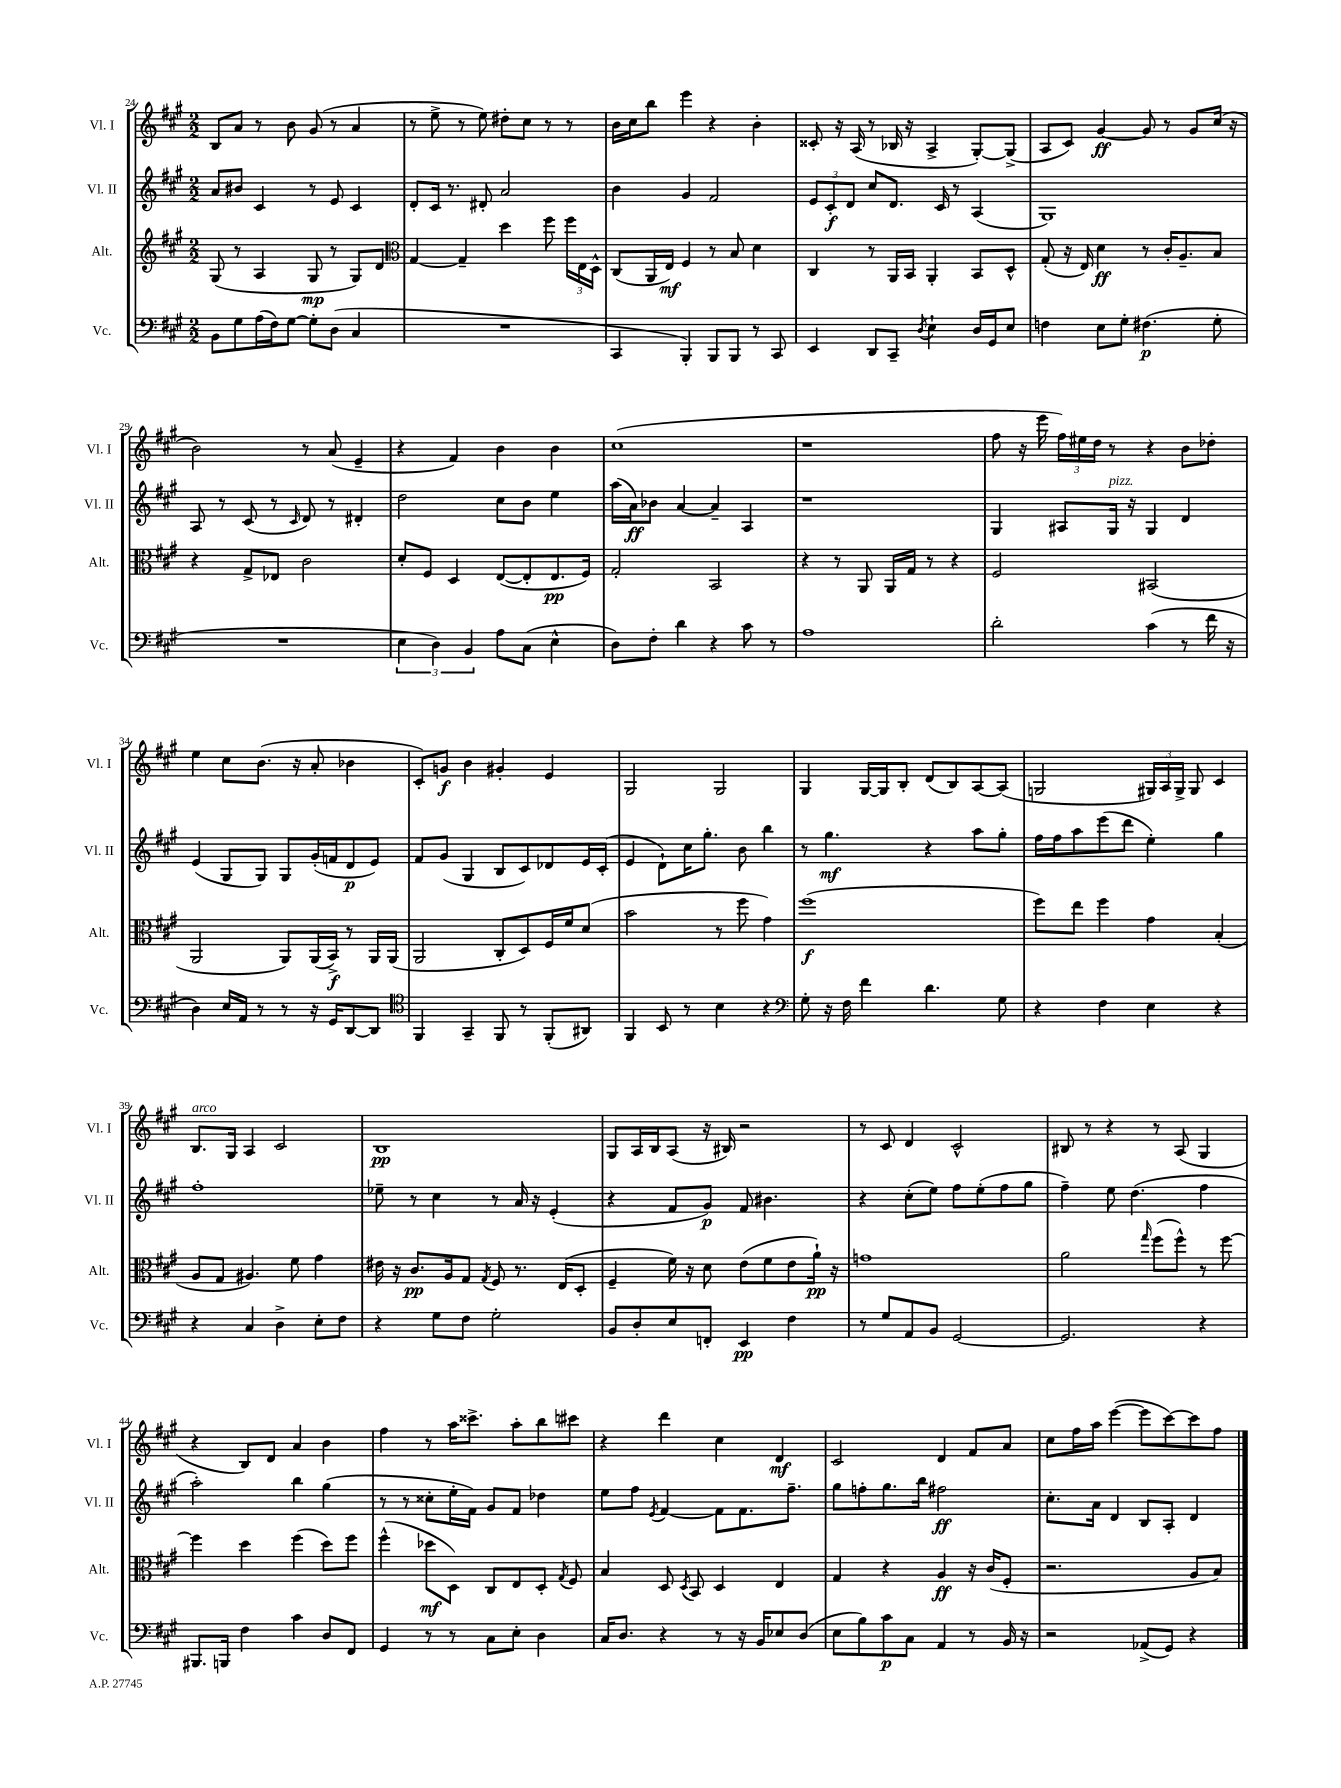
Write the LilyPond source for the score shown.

<<
\new StaffGroup <<
\new Staff = "s0" \with { instrumentName = "Vl. I" shortInstrumentName = "Vl. I" } {
    \clef treble \key a \major \numericTimeSignature \time 2/2
    \autoBeamOff b8[ a'8] r8 b'8 gis'8( r8 a'4 |
    r8 e''8-> r8 e''8) dis''8[-. cis''8] r8 r8 |
    b'16[ cis''16 b''8] e'''4 r4 b'4-. |
    cisis'8-. r16 a16( r8 bes16 r16 a4-> gis8[~-.) gis8]->( |
    a8[ cis'8]) gis'4~\ff gis'8 r8 gis'8[ cis''16]( r16 |
    b'2) r8 a'8( e'4-- |
    r4 fis'4) b'4 b'4 |
    cis''1( |
    r1 |
    fis''8 r16 e'''16 \tuplet 3/2 { fis''16[) eis''16 d''16] } r8 r4 b'8[ des''8]-. |
    e''4 cis''8[ b'8.]( r16 a'8-. bes'4 |
    cis'8[-.) g'8]\f b'4 gis'4-. e'4 |
    gis2 gis2 |
    gis4 gis16[~ gis16 b8]-. d'8[( b8) a8~ a8]( |
    g2 \tuplet 3/2 { gis16[) a16 gis16]-> } gis8 cis'4 |
    b8.[^\markup { \italic "arco" } gis16] a4 cis'2 |
    b1\pp |
    gis8[ a16 b16 a8]( r16 bis16) r2 |
    r8 cis'8 d'4 cis'2-^ |
    bis8 r8 r4 r8 a8( gis4 |
    r4 b8[) d'8] a'4 b'4 |
    fis''4 r8 a''16[ cisis'''8.]-> a''8[-. b''8 cis'''8] |
    r4 d'''4 cis''4 d'4\mf |
    cis'2 d'4 fis'8[ a'8] |
    cis''8[ fis''16 a''16] e'''4~( e'''8[ cis'''8~) cis'''8 fis''8] \bar "|." |
}
\new Staff = "s1" \with { instrumentName = "Vl. II" shortInstrumentName = "Vl. II" } {
    \clef treble \key a \major \numericTimeSignature \time 2/2
    \autoBeamOff a'8[ bis'8] cis'4 r8 e'8 cis'4 |
    d'8[-. cis'16] r8. dis'8-. a'2 |
    b'4 gis'4 fis'2 |
    \tuplet 3/2 { e'8[ cis'8-.\f d'8] } cis''8[ d'8.] cis'16 r8 a4( |
    gis1) |
    a8 r8 cis'8( r8 \grace { cis'16 } d'8) r8 dis'4-. |
    d''2 cis''8[ b'8] e''4 |
    a''16[( a'16\ff) bes'8] a'4~ a'4-- a4 |
    r1 |
    gis4 ais8[ gis16]^\markup { \italic "pizz." } r16 gis4 d'4 |
    e'4( gis8[ gis8]) gis8[ gis'16-.( f'16 d'8\p e'8]) |
    fis'8[ gis'8]( gis4 b8[ cis'8) des'8 e'16 cis'16]-.( |
    e'4 d'8[-!) cis''16 gis''8.]-. b'8 b''4 |
    r8 gis''4.\mf r4 a''8[ gis''8]-. |
    fis''16[ fis''16 a''8 e'''8( d'''8] e''4-.) gis''4 |
    fis''1-. |
    ees''8-- r8 cis''4 r8 a'16 r16 e'4-.( |
    r4 fis'8[ gis'8]\p) fis'8 bis'4. |
    r4 cis''8[-.( e''8]) fis''8[ e''8-.( fis''8 gis''8] |
    fis''4--) e''8 d''4.( fis''4 |
    a''2-.) b''4 gis''4( |
    r8 r8 cisis''8[-. e''16-. fis'16]) gis'8[ fis'8] des''4 |
    e''8[ fis''8] \acciaccatura { e'8 } fis'4~ fis'8[ fis'8. fis''8.]-- |
    gis''8[ f''8-. gis''8. b''16] fis''2\ff |
    cis''8.[-. a'16] d'4 b8[ a8]-. d'4 \bar "|." |
}
\new Staff = "s2" \with { instrumentName = "Alt." shortInstrumentName = "Alt." } {
    \clef treble \key a \major \numericTimeSignature \time 2/2
    \autoBeamOff gis8( r8 a4 gis8\mp r8 gis8[) d'8] |
    \clef alto gis4~ gis4-- d''4 fis''8 \tuplet 3/2 { fis''16[ e16 d16]-^ } |
    cis8[( a,16 e16]\mf) fis4 r8 b8 d'4 |
    cis4 r8 a,16[ b,16] a,4-. b,8[ d8]-^ |
    gis8-.( r16 e16) d'4\ff r8 cis'16[-. a8.-- b8] |
    r4 gis8[-> ees8] cis'2 |
    d'8[-. fis8] d4 e8[~( e8-. e8.\pp fis16]) |
    gis2-. b,2 |
    r4 r8 a,8 a,16[ gis16] r8 r4 |
    fis2 bis,2( |
    a,2 a,8[) a,16( b,16]->\f) r8 a,16[ a,16]( |
    a,2 cis8[-. d8) fis16 fis'16 d'8]( |
    b'2 r8 fis''8 gis'4) |
    fis''1\f( |
    fis''8[) e''8] fis''4 gis'4 b4-.( |
    a8[ gis8] ais4.) fis'8 gis'4 |
    eis'16 r16 cis'8.[\pp a16 gis8] \acciaccatura { gis8 } fis8 r8. e16[( d8]-. |
    fis4-- fis'16) r16 d'8 e'8[( fis'8 e'8 a'16]-!\pp) r16 |
    g'1 |
    a'2 \grace { gis''16 } fis''8[( fis''8]-^) r8 fis''8~ |
    fis''4 d''4 fis''4( d''8[) fis''8] |
    fis''4-^( des''8[\mf d8]) cis8[ e8 d8]-. \acciaccatura { gis8 } fis8 |
    b4 d8 \acciaccatura { d8 } b,8 d4 e4 |
    gis4 r4 a4\ff r16 cis'16[( fis8]-. |
    r2. a8[ b8]) \bar "|." |
}
\new Staff = "s3" \with { instrumentName = "Vc." shortInstrumentName = "Vc." } {
    \clef bass \key a \major \numericTimeSignature \time 2/2
    \autoBeamOff b,8[ gis8 a16( fis16) gis8]~ gis8[-. d8]( cis4 |
    R1 |
    cis,4 b,,4-.) b,,8[ b,,8] r8 cis,8 |
    e,4 d,8[ cis,8]-- \acciaccatura { d8 } e4-! d16[ gis,16 e8] |
    f4 e8[ gis8]-. fis4.\p( gis8-. |
    R1 |
    \tuplet 3/2 { e4 d4) b,4 } a8[ cis8]( e4-^ |
    d8[) fis8]-. d'4 r4 cis'8 r8 |
    a1 |
    d'2-. cis'4( r8 fis'16 r16 |
    d4) e16[ a,16] r8 r8 r16 gis,16[ d,8~ d,8] |
    \clef tenor fis,4 gis,4-- fis,8 r8 fis,8[-.( ais,8]) |
    fis,4 b,8 r8 b4 r4 |
    \clef bass gis8-. r16 fis16 fis'4 d'4. gis8 |
    r4 fis4 e4 r4 |
    r4 cis4 d4-> e8[-. fis8] |
    r4 gis8[ fis8] gis2-. |
    b,8[ d8-. e8 f,8]-. e,4\pp fis4 |
    r8 gis8[ a,8 b,8] gis,2~ |
    gis,2. r4 |
    bis,,8.[ b,,16] fis4 cis'4 d8[ fis,8] |
    gis,4 r8 r8 cis8[ e8]-. d4 |
    cis16[ d8.] r4 r8 r16 b,16[ ees8 d8]( |
    e8[ b8) cis'8\p cis8] a,4 r8 b,16 r16 |
    r2 aes,8[->( gis,8]) r4 \bar "|." |
}
>>
>>
\layout { \context { \Score currentBarNumber = #24 } }
